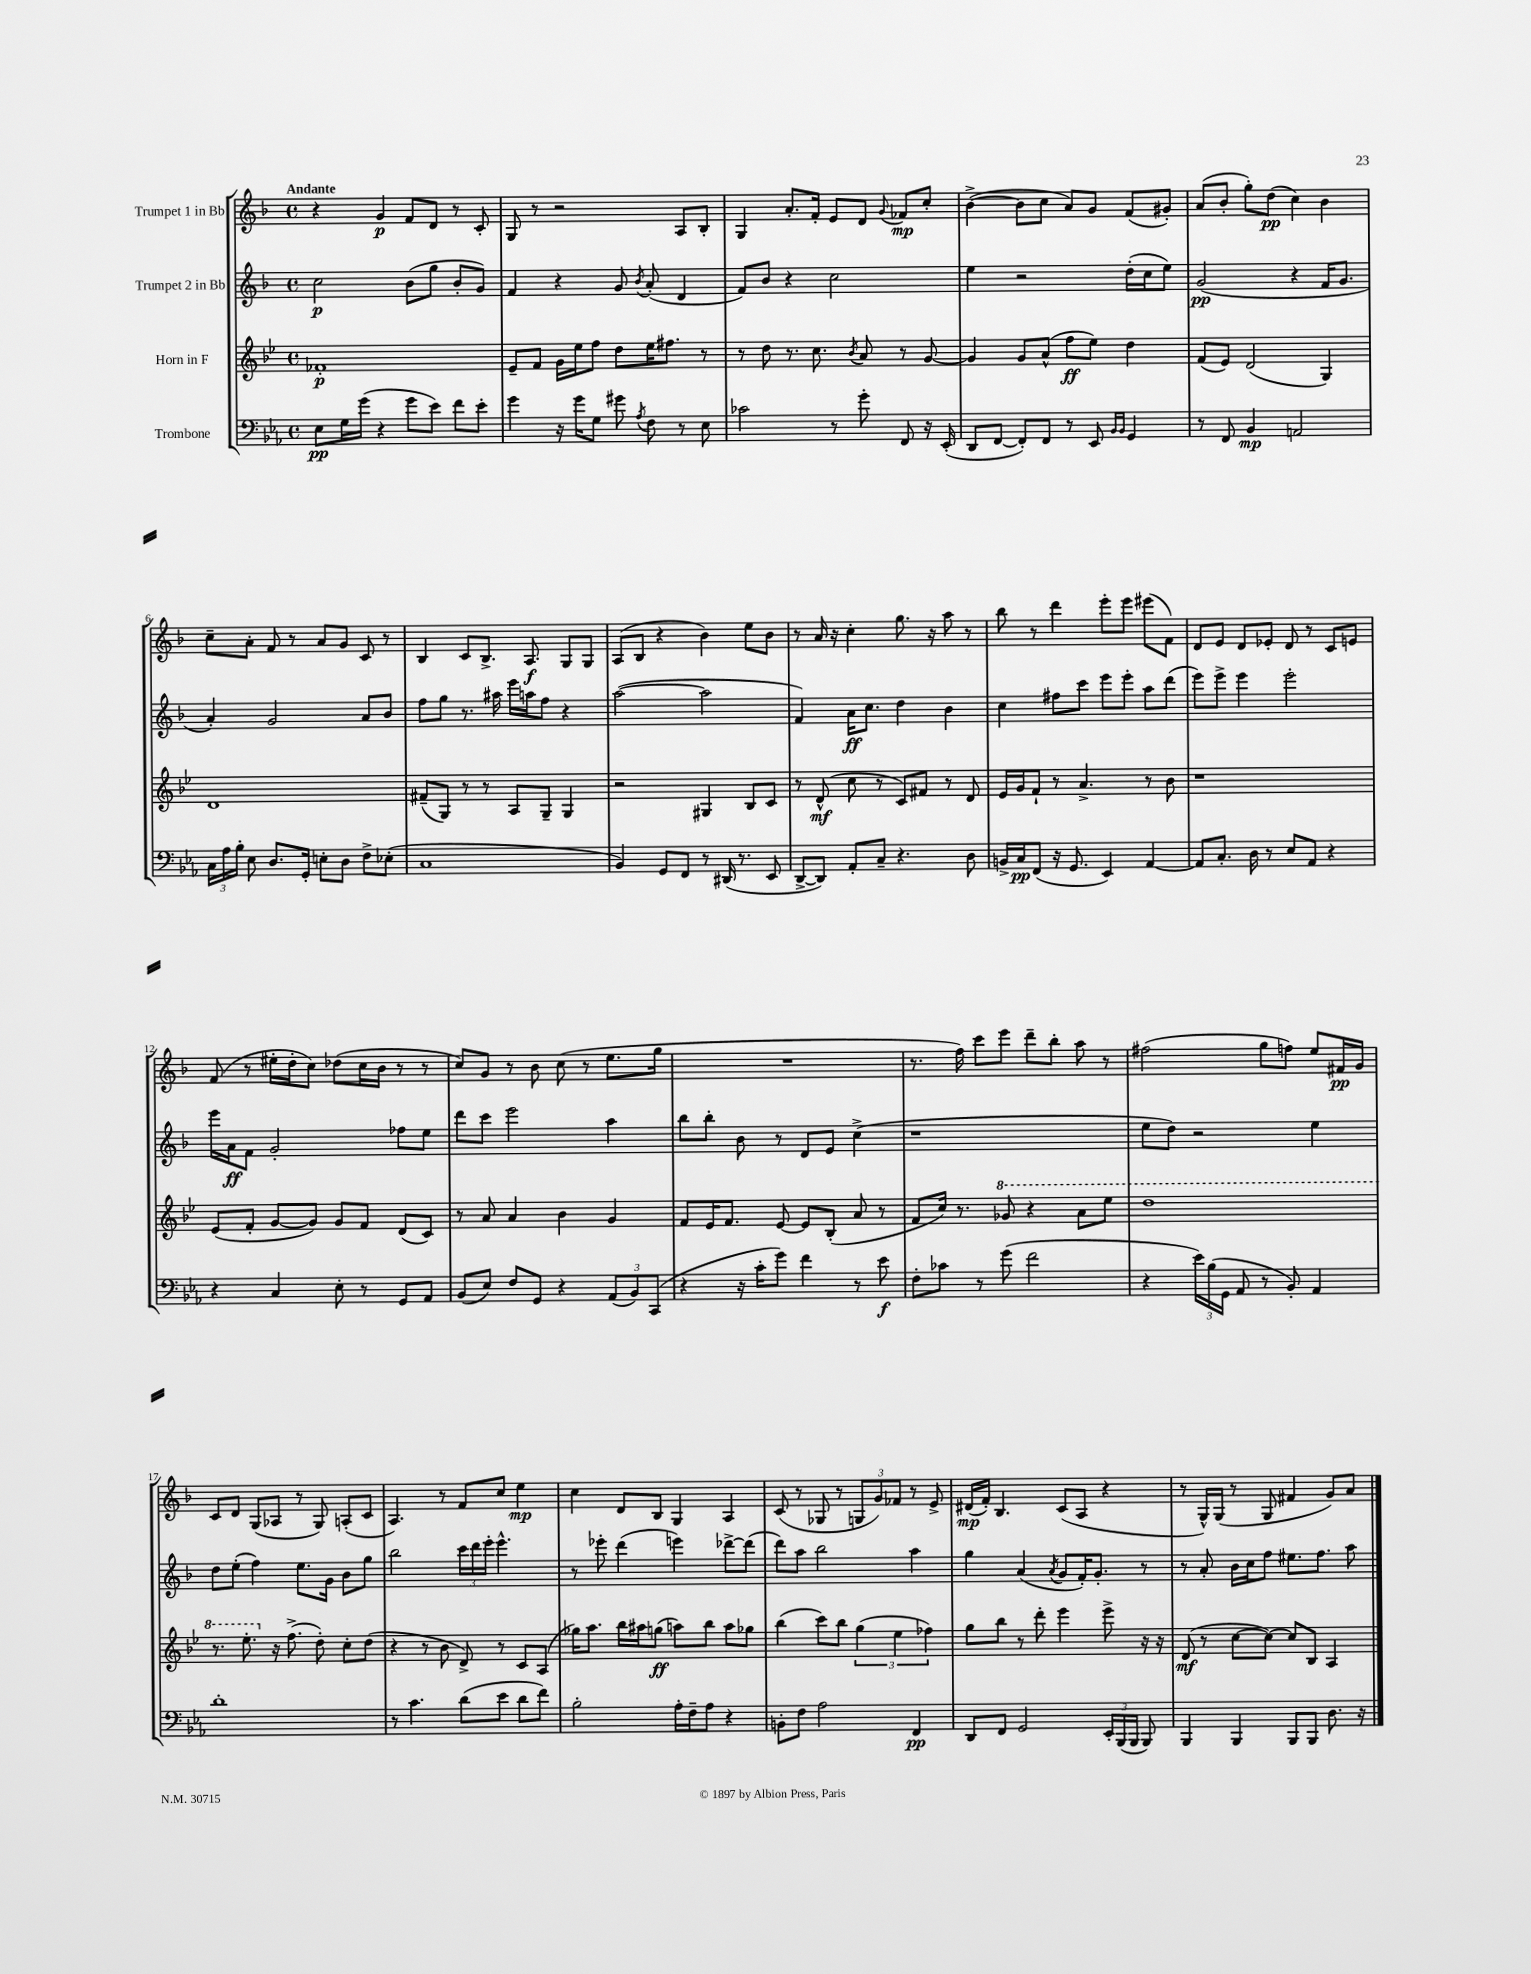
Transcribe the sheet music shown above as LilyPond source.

<<
\new StaffGroup <<
\new Staff = "s0" \with { instrumentName = "Trumpet 1 in Bb" } {
    \clef treble \key f \major \defaultTimeSignature \time 4/4 \tempo "Andante"
    \autoBeamOff r4 g'4\p f'8[ d'8] r8 c'8-. |
    g8 r8 r2 a8[ bes8]-. |
    g4 a'8.[-. f'16]-. e'8[ d'8] \appoggiatura { g'8 } fes'8[\mp c''8]-. |
    bes'4~->( bes'8[ c''8] a'8[) g'8] f'8[( gis'8]-.) |
    a'8[( bes'8]-. g''8[-.) d''8]\pp( c''4) bes'4 |
    c''8[-- a'8]-. f'8 r8 a'8[ g'8] c'8 r8 |
    bes4 c'8[ bes8.]-> a8.\f g8[ g8] |
    a8[( bes8] r4 bes'4) e''8[ bes'8] |
    r8 a'16 r16 c''4-. g''8. r16 a''8 r8 |
    bes''8 r8 d'''4 e'''8[-. e'''8] eis'''8[( f'8]) |
    d'8[ e'8] d'8[ ees'8]-. d'8 r8 c'8[ e'8] |
    f'8( r8 eis''16[-. d''16-. c''8]) des''8[( c''16 bes'16] r8 r8 |
    c''8[) g'8] r8 bes'8 c''8( r8 e''8.[ g''16] |
    R1 |
    r8. f''16) c'''8[ e'''8] d'''8[-- bes''8]-. a''8 r8 |
    fis''2( g''8[ f''8]) e''8[ fis'16\pp g'16] |
    c'8[ d'8] g8[( aes8] r8 g8) a8[-.( c'8] |
    a4.) r8 f'8[ c''8] e''4\mp |
    c''4 d'8[ bes8] g4 a4 |
    c'8( r8 ges8 r8 \tuplet 3/2 { g8[ g'8) fes'8] } r8 e'8-> |
    dis'16[\mp( f'16]-.) bes4. c'8[( a8] r4 |
    r8 g16[-^) g16]( r8 g8 fis'4 g'8[) a'8] \bar "|." |
}
\new Staff = "s1" \with { instrumentName = "Trumpet 2 in Bb" } {
    \clef treble \key f \major \defaultTimeSignature \time 4/4
    \autoBeamOff c''2\p bes'8[( g''8] bes'8[-. g'8]) |
    f'4 r4 g'8 \acciaccatura { bes'8 } a'8-.( d'4 |
    f'8[) bes'8] r4 c''2 |
    e''4 r2 d''16[-.( c''16 e''8]) |
    g'2\pp( r4 f'16[ g'8.] |
    a'4-.) g'2 a'8[ bes'8] |
    f''8[ g''8] r8. ais''16 e'''16[ a''16 f''8] r4 |
    a''2~( a''2 |
    f'4) a'16[\ff c''8.] d''4 bes'4 |
    c''4 fis''8[ c'''8] e'''8[ e'''8]-. a''8[ d'''8]( |
    e'''8[) e'''8]-> e'''4 e'''2-. |
    e'''16[ a'16\ff f'8] g'2-. fes''8[ e''8] |
    d'''8[ c'''8] e'''2 a''4 |
    bes''8[ bes''8]-. bes'8 r8 d'8[ e'8] c''4->( |
    r1 |
    e''8[ d''8]) r2 e''4 |
    d''8[ e''8]-.( f''4) e''8.[ g'16] bes'8[ g''8] |
    bes''2 \tuplet 3/2 { c'''16[ d'''16 e'''16]-. } e'''4.-^ |
    r8 ees'''8-. d'''4( e'''4) des'''8[~-> des'''8]( |
    d'''8[) a''8] bes''2 a''4 |
    g''4 a'4( \acciaccatura { a'8 } g'8[ f'16-.) g'8.]-. r8 |
    r8 a'8-. bes'16[ c''16 f''8] eis''8.[ f''8.] a''8 \bar "|." |
}
\new Staff = "s2" \with { instrumentName = "Horn in F" } {
    \clef treble \key bes \major \defaultTimeSignature \time 4/4
    \autoBeamOff fes'1-.\p |
    ees'8[-- f'8] g'16[ ees''16 f''8] d''8[ ees''16 fis''8.] r8 |
    r8 d''8 r8. c''8. \acciaccatura { bes'8 } a'8 r8 g'8~ |
    g'4 g'8[ a'8]-^( f''8[\ff ees''8]) d''4 |
    f'8[( ees'8]) d'2( g4) |
    d'1 |
    fis'8[--( g8]) r8 r8 a8[ g8]-- g4 |
    r2 gis4 bes8[ c'8] |
    r8 d'8-^\mf( c''8 r8 c'8[) fis'8] r8 d'8 |
    ees'16[ g'16 f'8]-! r8 a'4.-> r8 bes'8 |
    r1 |
    ees'8[( f'8]-. g'8[~ g'8]) g'8[ f'8] d'8[( c'8]) |
    r8 a'8 a'4 bes'4 g'4 |
    f'8[ ees'16 f'8.] ees'8~ ees'8[ bes8]-.( a'8 r8 |
    f'8[ c''16]) r8. \ottava #1 ges''8 r4 a''8[ ees'''8] |
    d'''1 |
    r8. ees'''8.-. \ottava #0 r16 f''8.->( d''8-.) c''8[-. d''8]( |
    r4 r8 bes'8 d'8->) r8 c'8[ a8]( |
    ges''16[) a''8.] bes''16[ ais''16 g''8]\ff( a''8[) bes''8] a''8[ ges''8] |
    bes''4( c'''8[) bes''8] \tuplet 3/2 { g''4( ees''4 fes''4) } |
    g''8[ bes''8] r8 d'''8-. ees'''4 ees'''8-> r16 r16 |
    d'8\mf( r8 c''8[~ c''8]~) c''8[ bes8] a4 \bar "|." |
}
\new Staff = "s3" \with { instrumentName = "Trombone" } {
    \clef bass \key ees \major \defaultTimeSignature \time 4/4
    \autoBeamOff ees8[\pp g16 g'16]( r4 g'8[ ees'8]) f'8[ ees'8]-. |
    g'4 r16 g'16[ g8] gis'8 \acciaccatura { aes8 } f8 r8 ees8 |
    ces'2 r8 g'8-. f,8 r16 ees,16-.( |
    d,8[ f,8]~ f,8[-.) f,8] r8 ees,8 \grace { bes,16[ bes,16] } g,4 |
    r8 f,8 bes,4\mp a,2 |
    \tuplet 3/2 { c16[ aes16 bes16]-. } ees8 d8.[ g,16]-. e8[-. d8] f8[-> ees8]-.( |
    c1 |
    bes,4) g,8[ f,8] r8 dis,16( r8. ees,8 |
    d,8[~-> d,8]) aes,8[-. c8]-- r4. d8 |
    b,16[-> c16\pp f,8]( r16 g,8. ees,4) aes,4~ |
    aes,8[ c8.]-. d16 r8 ees8[ aes,8] r4 |
    r4 c4 ees8-. r8 g,8[ aes,8] |
    bes,8[( ees8]) f8[ g,8] r4 \tuplet 3/2 { aes,8[( bes,8) c,8]( } |
    r4 r16 c'16[-. g'8]) f'4 r8 ees'8\f |
    f8[-. ces'8] r8 g'8( f'2 |
    r4 \tuplet 3/2 { ees'16[) bes16( g,16] } aes,8 r8 bes,8-.) aes,4 |
    d'1-. |
    r8 c'4. d'8[( ees'8] d'8[ f'8]) |
    bes2-. aes16[-. f16-- aes8] r4 |
    b,8[-. f8] aes2 f,4\pp |
    d,8[ f,8] g,2 \tuplet 3/2 { ees,16[-. bes,,16( bes,,16] } bes,,8) |
    bes,,4 bes,,4 bes,,8[ bes,,8] d8. r16 \bar "|." |
}
>>
>>
